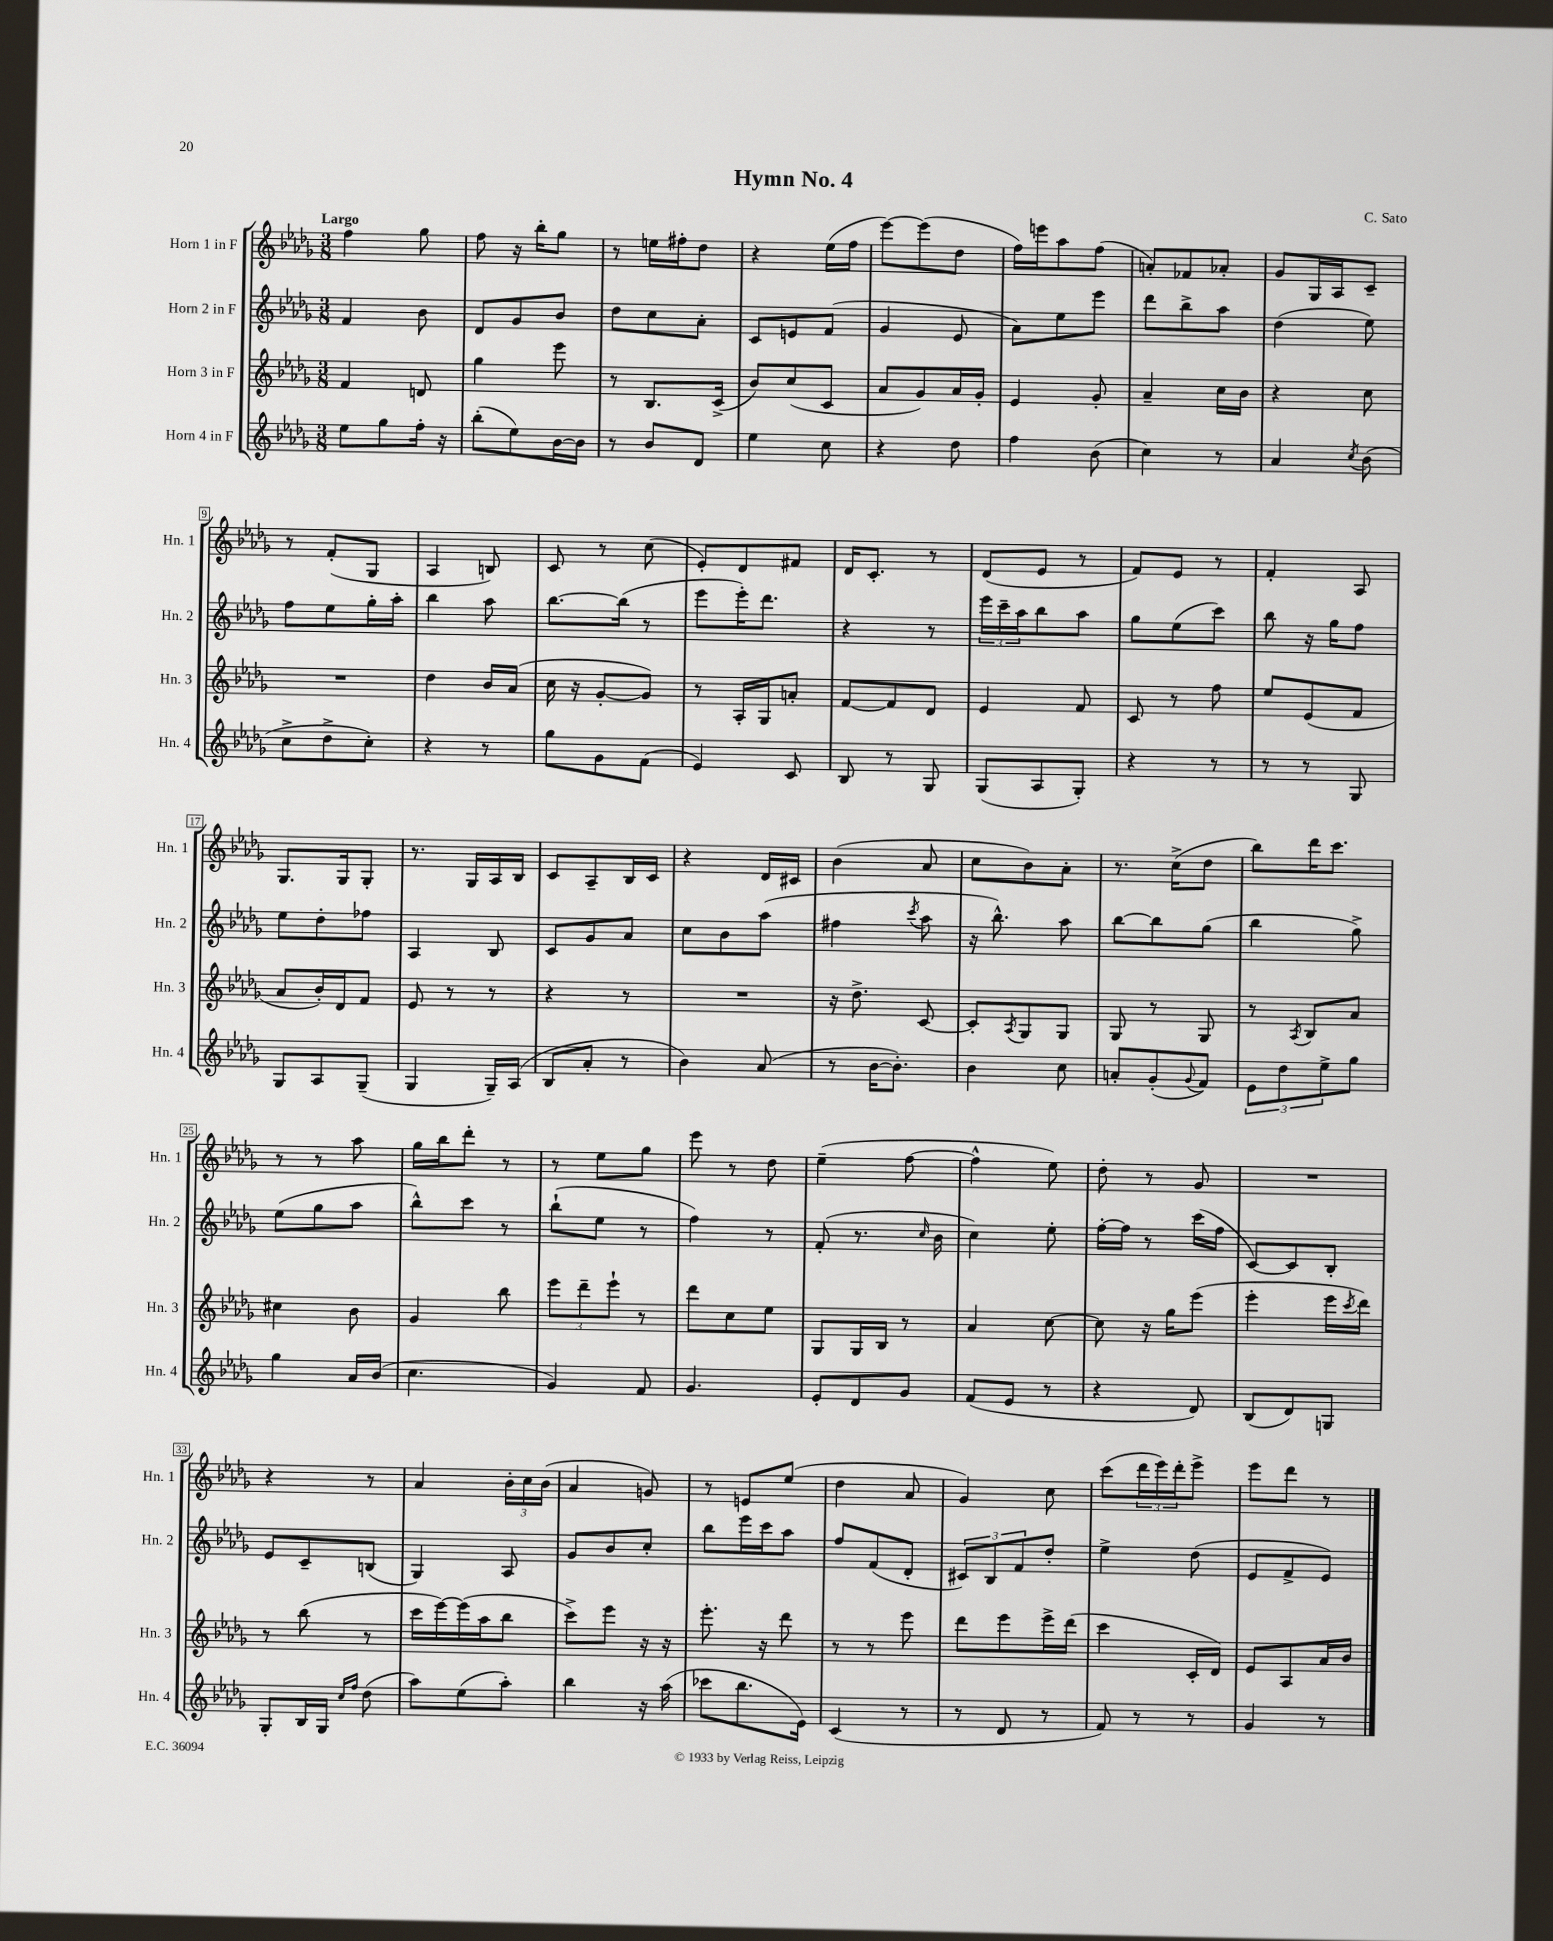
\header { title = "Hymn No. 4" composer = "C. Sato" }
<<
\new StaffGroup <<
\new Staff = "s0" \with { instrumentName = "Horn 1 in F" shortInstrumentName = "Hn. 1" } {
    \clef treble \key des \major \numericTimeSignature \time 3/8 \tempo "Largo"
    f''4 ges''8 |
    f''8 r16 bes''16-. ges''8 |
    r8 e''16 fis''16-. des''8 |
    r4 ees''16( f''16 |
    ees'''8~) ees'''8( des''8 |
    f''16) e'''16 aes''8 f''8( |
    a'8-.) fes'8 aes'8-. |
    ges'8 ges16 aes16 c'8-- |
    r8 f'8-.( ges8 |
    aes4 b8) |
    c'8 r8 c''8( |
    ees'8-.) des'8 fis'8 |
    des'16 c'8.-. r8 |
    des'8( ees'8 r8 |
    f'8) ees'8 r8 |
    f'4-. aes8 |
    ges8. ges16 ges8-. |
    r8. ges16 aes16 bes16 |
    c'8 aes8-- bes16 c'16 |
    r4 des'16 cis'16 |
    bes'4( aes'8 |
    c''8 bes'8) aes'8-. |
    r8. c''16->( des''8 |
    bes''8) des'''16 c'''8. |
    r8 r8 aes''8 |
    ges''16 bes''16 des'''8-. r8 |
    r8 ees''8 ges''8 |
    ees'''8 r8 des''8 |
    ees''4--( f''8~ |
    f''4-^ ees''8) |
    des''8-. r8 ges'8 |
    R4. |
    r4 r8 |
    aes'4 \tuplet 3/2 { bes'16-. c''16 bes'16( } |
    aes'4 g'8) |
    r8 e'8 ees''8( |
    des''4 aes'8 |
    ges'4) c''8 |
    c'''8( \tuplet 3/2 { des'''16 ees'''16) des'''16-. } ees'''8-> |
    ees'''8 des'''8 r8 \bar "|." |
}
\new Staff = "s1" \with { instrumentName = "Horn 2 in F" shortInstrumentName = "Hn. 2" } {
    \clef treble \key des \major \numericTimeSignature \time 3/8
    f'4 bes'8 |
    des'8 ges'8 bes'8 |
    des''8 c''8 aes'8-. |
    c'8 e'8 f'8( |
    ges'4 ees'8 |
    aes'8) ees''8 ees'''8 |
    des'''8 bes''8-> aes''8 |
    des''4( ees''8) |
    f''8 ees''8 ges''16-. aes''16-. |
    bes''4 aes''8 |
    bes''8.~ bes''16( r8 |
    ees'''8 ees'''16-.) des'''8. |
    r4 r8 |
    \tuplet 3/2 { ees'''16 c'''16-- aes''16 } bes''8 aes''8 |
    ges''8 ees''8( c'''8) |
    bes''8 r16 ges''16 f''8 |
    ees''8 des''8-. fes''8 |
    aes4 bes8 |
    c'8 ges'8 aes'8 |
    c''8 bes'8 aes''8( |
    fis''4 \acciaccatura { c'''8 } aes''8 |
    r16 bes''8.-^) aes''8 |
    bes''8~ bes''8 ges''8( |
    bes''4 ges''8->) |
    ees''8( ges''8 aes''8 |
    bes''8-^) c'''8 r8 |
    bes''8-!( ees''8 r8 |
    f''4) r8 |
    f'8-.( r8. \grace { c''16 } bes'16 |
    c''4) ees''8-. |
    f''16~-. f''16 r8 c'''16( f''16 |
    c'8~) c'8 bes8-. |
    ees'8 c'8-- b8( |
    ges4) aes8 |
    ges'8 bes'8 c''8-. |
    bes''8 ees'''16 c'''16 aes''8 |
    f''8 f'8( des'8-. |
    \tuplet 3/2 { cis'8) bes8 f'8 } des''8-. |
    ees''4-> des''8( |
    ees'8 f'8-> ees'8) \bar "|." |
}
\new Staff = "s2" \with { instrumentName = "Horn 3 in F" shortInstrumentName = "Hn. 3" } {
    \clef treble \key des \major \numericTimeSignature \time 3/8
    f'4 d'8 |
    ges''4 ees'''8 |
    r8 bes8. c'16->( |
    bes'8) c''8( c'8 |
    aes'8 ges'8) aes'16 ges'16-. |
    ees'4 ges'8-. |
    aes'4-- c''16 bes'16 |
    r4 c''8 |
    R4. |
    des''4 bes'16 aes'16( |
    c''16 r16 ges'8~-. ges'8) |
    r8 aes16-. ges16 a'8-. |
    f'8~ f'8 des'8 |
    ees'4 f'8 |
    c'8 r8 f''8 |
    ees''8 ees'8( f'8 |
    aes'8 bes'16-.) des'16 f'8 |
    ees'8 r8 r8 |
    r4 r8 |
    R4. |
    r16 des''8.-> c'8~ |
    c'8-. \acciaccatura { aes8 } ges8 ges8 |
    ges8 r8 ges8 |
    r8 \acciaccatura { aes8 } bes8 aes'8 |
    cis''4 bes'8 |
    ges'4 bes''8 |
    \tuplet 3/2 { ees'''8 des'''8-- ees'''8-! } r8 |
    des'''8 c''8 ees''8 |
    ges8 ges16 bes16 r8 |
    aes'4 c''8~ |
    c''8 r16 ges''16 ees'''8( |
    ees'''4-. ees'''16 \acciaccatura { c'''8 } des'''16) |
    r8 bes''8( r8 |
    c'''16 ees'''16~) ees'''16( aes''16 bes''8 |
    c'''8->) ees'''8 r16 r16 |
    ees'''8.-. r16 des'''8 |
    r8 r8 ees'''8 |
    des'''8 ees'''8 ees'''16-> des'''16( |
    c'''4 c'16-. des'16) |
    ees'8 aes8 aes'16 bes'16 \bar "|." |
}
\new Staff = "s3" \with { instrumentName = "Horn 4 in F" shortInstrumentName = "Hn. 4" } {
    \clef treble \key des \major \numericTimeSignature \time 3/8
    ees''8 ges''8 f''16-. r16 |
    bes''8-.( ees''8) bes'16~ bes'16 |
    r8 bes'8 des'8 |
    ees''4 c''8 |
    r4 des''8 |
    f''4 bes'8( |
    c''4) r8 |
    aes'4 \acciaccatura { c''8 } bes'8( |
    c''8-> des''8-> c''8-.) |
    r4 r8 |
    ges''8 ges'8 f'8( |
    ees'4) c'8 |
    bes8 r8 ges8 |
    ges8( aes8 ges8-.) |
    r4 r8 |
    r8 r8 ges8 |
    ges8 aes8 ges8--( |
    ges4 ges16--) aes16( |
    bes8 aes'8-. r8 |
    bes'4) aes'8( |
    r8 bes'16~ bes'8.-.) |
    bes'4 c''8 |
    a'8-. ges'8-.( \appoggiatura { ges'8 } f'8) |
    \tuplet 3/2 { ees'8 des''8 ees''8-> } ges''8 |
    ges''4 aes'16 bes'16( |
    c''4. |
    ges'4) f'8 |
    ges'4. |
    ees'8-. des'8 ges'8 |
    f'8( ees'8 r8 |
    r4 des'8) |
    bes8( des'8) g8 |
    ges8-. bes16 ges16 \grace { c''16 f''16 } des''8( |
    aes''8) ees''8( aes''8-.) |
    bes''4 r16 aes''16( |
    ces'''8 bes''8. ees'16) |
    c'4( r8 |
    r8 des'8 r8 |
    f'8) r8 r8 |
    ges'4 r8 \bar "|." |
}
>>
>>
\layout { \context { \Score \override BarNumber.stencil = #(make-stencil-boxer 0.1 0.3 ly:text-interface::print) } }
